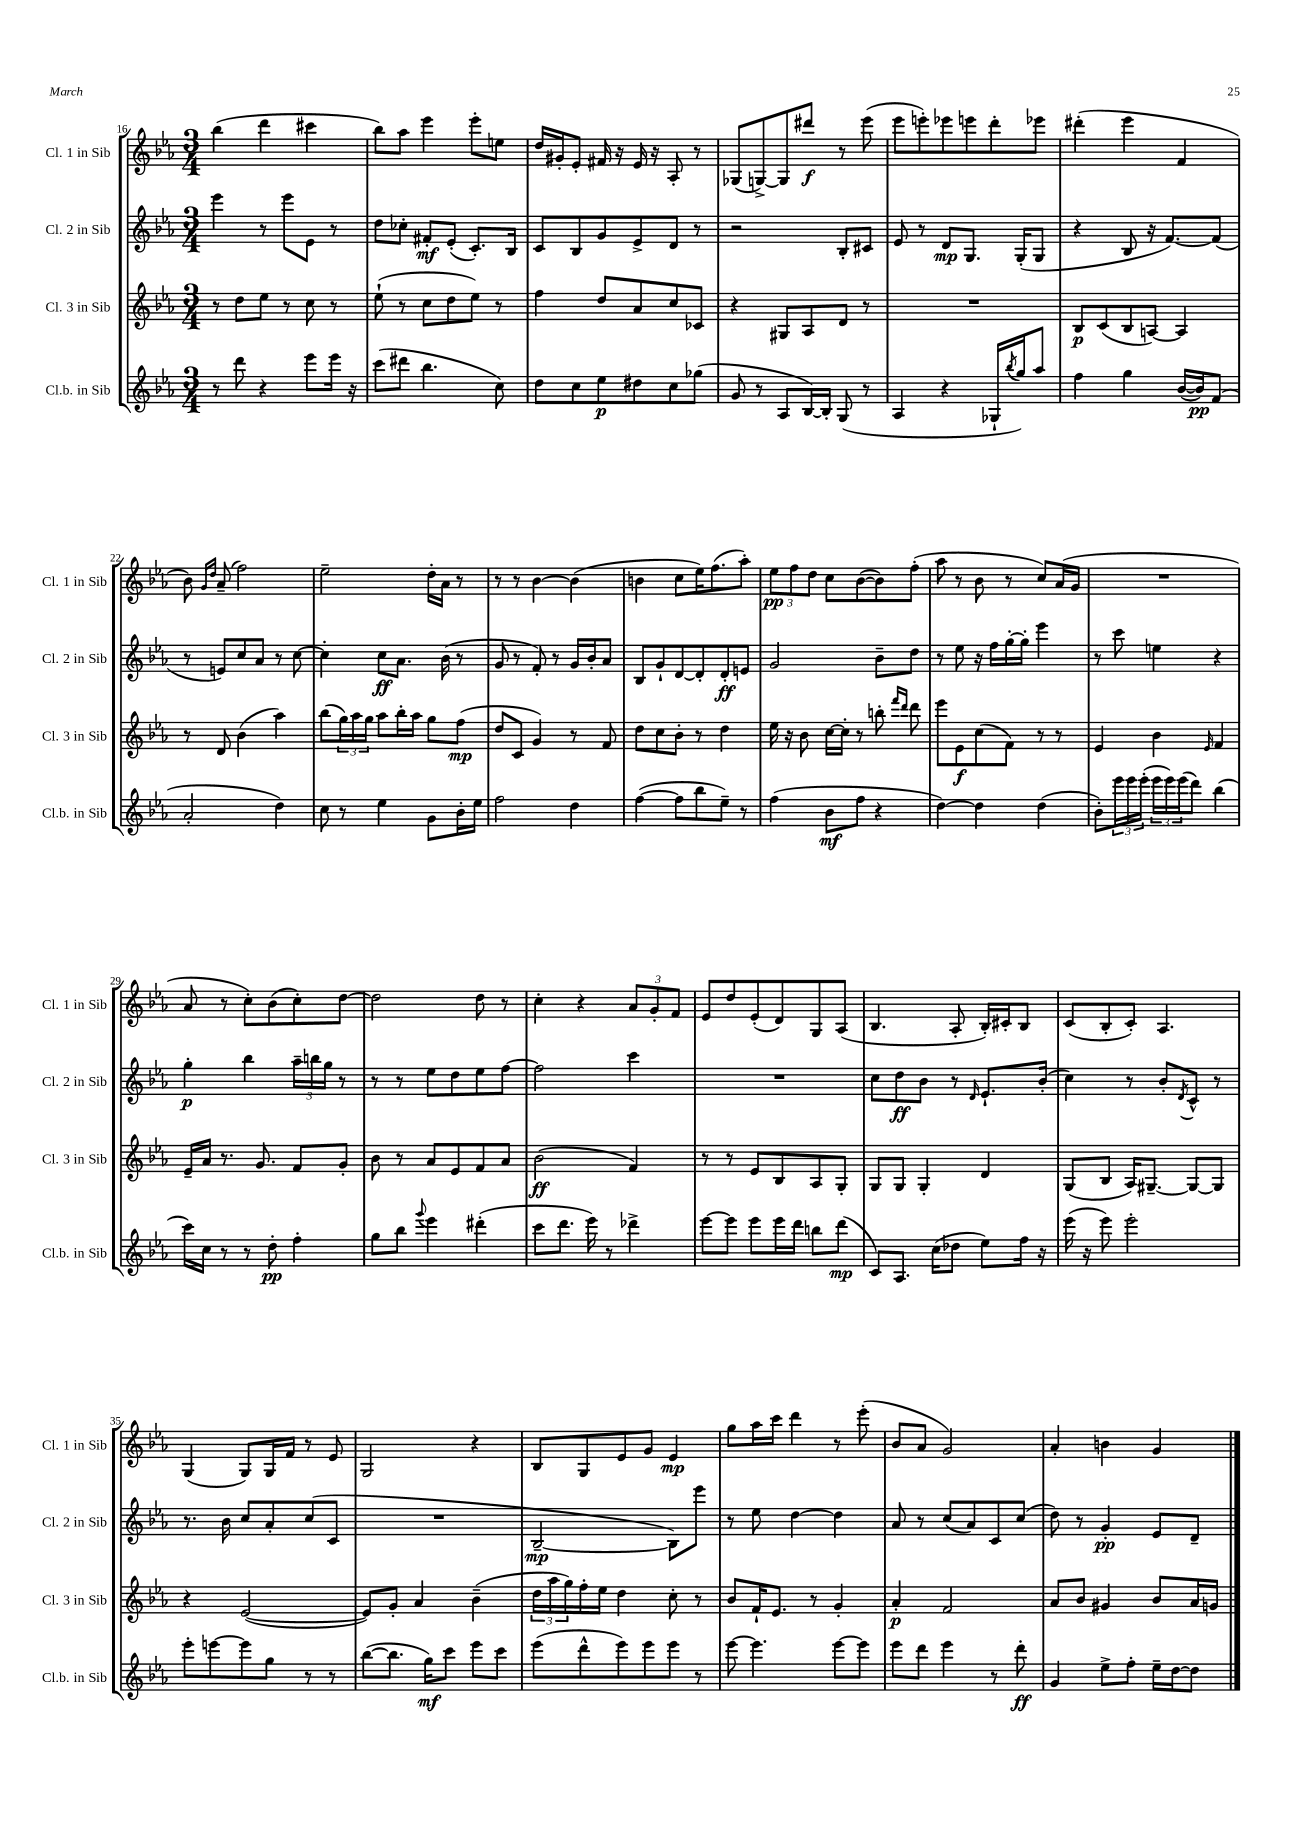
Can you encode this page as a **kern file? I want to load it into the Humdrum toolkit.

**kern	**kern	**kern	**kern
*staff4	*staff3	*staff2	*staff1
*clefG2	*clefG2	*clefG2	*clefG2
*k[b-e-a-]	*k[b-e-a-]	*k[b-e-a-]	*k[b-e-a-]
*M3/4	*M3/4	*M3/4	*M3/4
8r	8r	4eee-	(4bb-
8ddd	8dd	.	.
4r	8ee-	8r	4ddd
.	8r	8eee-	.
8eee-	8cc	8e-	4ccc#
16eee-	8r	8r	.
16r	.	.	.
=	=	=	=
(8ccc	(8ee-`	8dd	8bb-)
8ddd#	8r	8cc-'	8aa-
4.bb-	8cc	8f#'	4eee-
.	8dd	(8e-'	.
.	8ee-)	8.c')	8eee-'
8cc)	8r	.	8ee
.	.	16B-	.
=	=	=	=
8dd	4ff	8c	16dd
.	.	.	16g#'
8cc	.	8B-	8e-'
8ee-	8dd	8g	16f#
.	.	.	16r
8dd#	8a-	8e-^	16e-
.	.	.	16r
8cc	8cc	8d	8A-'
(8gg-	8c-	8r	8r
=	=	=	=
8g	4r	2r	(8G-
8r	.	.	[8G^)
8A-	8G#	.	8G]
[16B-)	8A-	.	8ddd#
16B-']	.	.	.
(8G	8d	8B-'	8r
8r	8r	8c#	(8eee-
=	=	=	=
4A-	2.r	8e-	8eee-
.	.	8r	8eee')
4r	.	8d	8eee-
.	.	8.G	8eee
16G-`	.	.	8ddd'
8qbb-	.	.	.
16gg)	.	(16G'	.
8aa-	.	8G	8eee-
=	=	=	=
4ff	8B-	4r	(4ddd#'
.	(8c	.	.
4gg	8B-	8B-	4eee-
.	[8A)	16r	.
.	.	[8.f)	.
([16b-	4A]	.	4f
16b-])	.	.	.
(8f	.	(8f]	.
=	=	=	=
2a-'	8r	8r	8b-)
.	.	.	16qqg
.	.	.	16qqdd
.	8d	8e)	(8a-~
.	(4b-	8cc	2ff)
.	.	8a-	.
4dd)	4aa-)	8r	.
.	.	[8cc	.
=	=	=	=
8cc	(8bb-	4cc']	2ee-~
8r	24gg)	.	.
.	24aa-	.	.
.	24gg	.	.
4ee-	8aa-	8cc	.
.	16bb-'	8.a-	.
.	16aa-	.	.
8g	8gg	.	16dd'
.	.	(16b-	16a-
16b-'	(8ff	8r	8r
16ee-	.	.	.
=	=	=	=
2ff	8dd	8g	8r
.	8c	8r	8r
.	4g)	8f')	[4b-
.	.	8r	.
4dd	8r	16g	(4b-]
.	.	16b-'	.
.	8f	8a-	.
=	=	=	=
([4ff	8dd	8B-	4b
.	8cc	8g`	.
8ff]	8b-'	[8d	8cc
8bb-	8r	8d']	16ee-)
.	.	.	(8.ff
8ee-~)	4dd	8d'	.
8r	.	8e	8aa-')
=	=	=	=
(4ff	16ee-	2g	12ee-
.	16r	.	.
.	.	.	12ff
.	8b-	.	.
.	.	.	12dd
8b-	[16cc	.	8cc
.	16cc']	.	.
8ff	8r	.	([8b-
4r	8bb'	8b-~	8b-])
.	16qqfff	.	.
.	16qqddd	.	.
.	8ddd	8dd	(8ff'
=	=	=	=
[4dd)	8eee-	8r	8aa-
.	8e-	8ee-	8r
4dd]	(8cc	16r	8b-
.	.	16ff	.
.	8f)	[16gg'	8r
.	.	16gg']	.
(4dd	8r	4eee-	8cc)
.	8r	.	(16a-
.	.	.	16g
=	=	=	=
8b-')	4e-	8r	2.r
24eee-	.	8ccc	.
24eee-	.	.	.
(24eee-'	.	.	.
24eee-	4b-	4ee	.
24eee-)	.	.	.
(24eee-	.	.	.
8ddd)	.	.	.
.	16qqe-	.	.
(4bb-	4f	4r	.
=	=	=	=
16ccc)	16e-~	4gg'	8a-
16cc	16a-	.	.
8r	8.r	.	8r
8r	.	4bb-	8cc')
.	8.g	.	.
8dd'	.	.	(8b-
4ff'	8f	24aa-~	8cc')
.	.	24bb	.
.	.	24gg	.
.	8g'	8r	[8dd
=	=	=	=
8gg	8b-	8r	2dd]
8bb-	8r	8r	.
8qqggg	.	.	.
4eee-	8a-	8ee-	.
.	8e-	8dd	.
(4ddd#'	8f	8ee-	8dd
.	8a-	[8ff	8r
=	=	=	=
8ccc	(2b-	2ff]	4cc'
8.ddd	.	.	.
.	.	.	4r
16eee-)	.	.	.
8r	.	.	.
4ddd-^	4f)	4ccc	12a-
.	.	.	12g'
.	.	.	12f
=	=	=	=
[8eee-	8r	2.r	8e-
8eee-]	8r	.	8dd
8eee-	8e-	.	(8e-'
16eee-	8B-	.	8d)
16ddd	.	.	.
8bb	8A-	.	8G
(8ddd	8G'	.	(8A-
=	=	=	=
8c)	8G	8cc	4.B-
8.A-	8G	8dd	.
.	4G'	8b-	.
(16cc	.	.	.
8dd-	.	8r	8A-'
.	.	16qqd	.
8ee-)	4d	8.e-`	16B-')
.	.	.	16c#'
16ff	.	.	8B-
16r	.	(16b-'	.
=	=	=	=
(16eee-	(8G	4cc)	(8c
16r	.	.	.
8eee-)	8B-	.	8B-'
2eee-'	16A-)	8r	8c')
.	[8.G#~	.	.
.	.	8b-'	4.A-
.	.	8qd	.
.	8G#_	8c^^	.
.	8G#]	8r	.
=	=	=	=
8eee-'	4r	8.r	(4G
[8eee	.	.	.
.	.	16b-	.
8eee]	([2e-	8cc	8G)
8gg	.	8a-'	16G
.	.	.	16f
8r	.	(8cc	8r
8r	.	8c	8e-
=	=	=	=
([8bb-	8e-])	2.r	2G
8.bb-]	8g'	.	.
.	4a-	.	.
16gg)	.	.	.
8ccc	.	.	.
8eee-	(4b-~	.	4r
8ccc	.	.	.
=	=	=	=
(8eee-	24dd	[2B-~	8B-
.	24aa-	.	.
.	24gg)	.	.
8ddd^^	16ff'	.	8G
.	16ee-	.	.
8eee-)	4dd	.	8e-
8eee-	.	.	8g
8eee-	8cc'	8B-])	4e-
8r	8r	8eee-	.
=	=	=	=
[8eee-	8b-	8r	8gg
4.eee-]	16f`	8ee-	16aa-
.	8.e-	.	16ccc
.	.	[4dd	4ddd
.	8r	.	.
[8eee-	4g'	4dd]	8r
8eee-]	.	.	(8eee-'
=	=	=	=
8eee-	4a-'	8a-	8b-
8ddd	.	8r	8a-
4eee-	2f	(8cc	2g)
.	.	8a-)	.
8r	.	8c	.
8ddd'	.	(8cc	.
=	=	=	=
4g	8a-	8dd)	4a-'
.	8b-	8r	.
8ee-^	4g#	4g'	4b
8ff'	.	.	.
16ee-~	8b-	8e-	4g
[16dd	.	.	.
8dd]	16a-	8d~	.
.	16g	.	.
==	==	==	==
*-	*-	*-	*-
